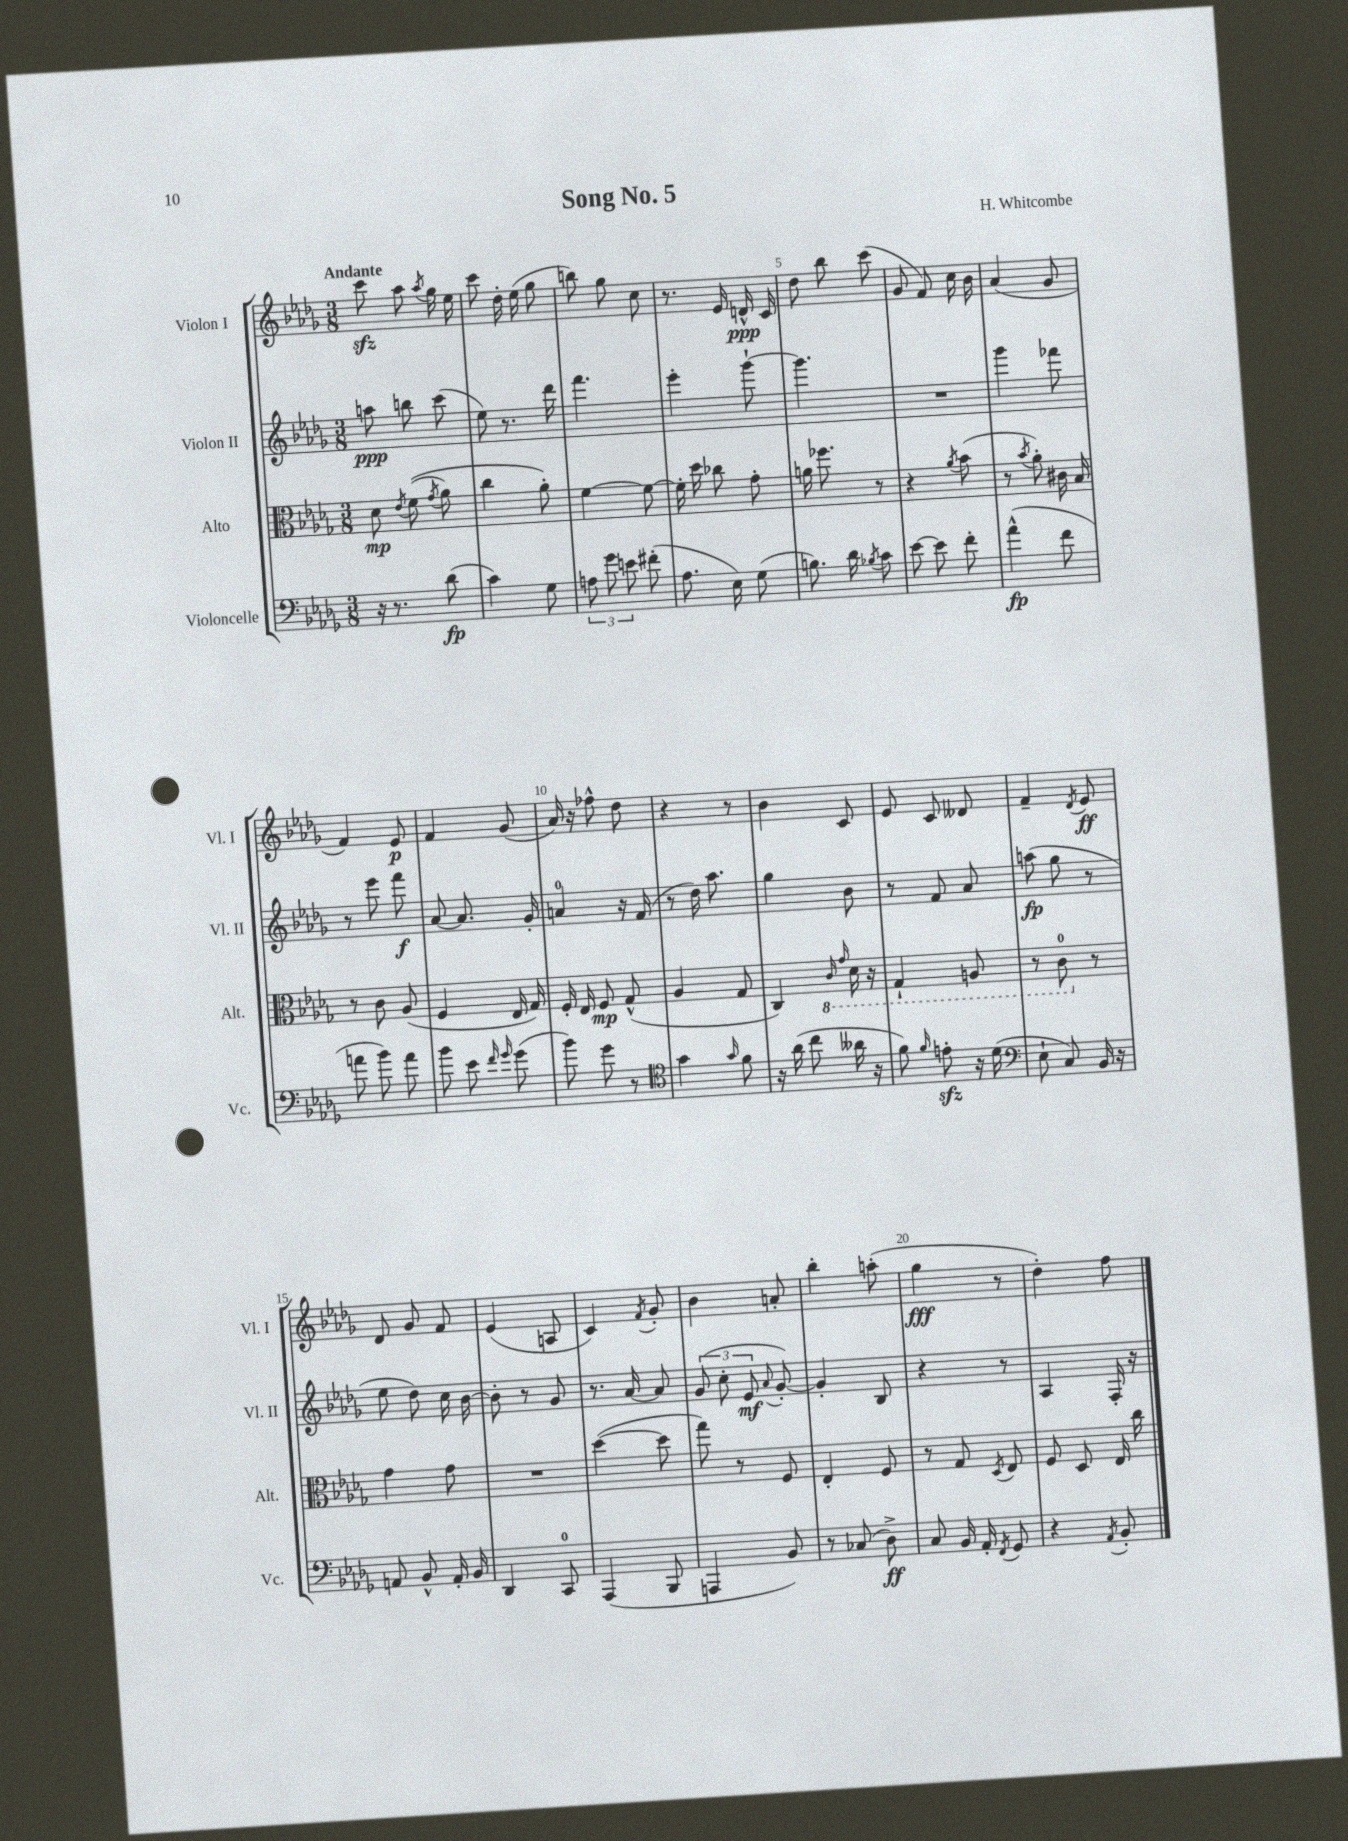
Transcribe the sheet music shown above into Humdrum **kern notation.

**kern	**kern	**kern	**kern
*staff4	*staff3	*staff2	*staff1
*clefF4	*clefC3	*clefG2	*clefG2
*k[b-e-a-d-g-]	*k[b-e-a-d-g-]	*k[b-e-a-d-g-]	*k[b-e-a-d-g-]
*M3/8	*M3/8	*M3/8	*M3/8
16r	8d-\	8aa\	8ccc\
8.r	.	.	.
.	8qe-/	.	.
.	&((8f\	8bb\	8aa-\
.	8qg-/	.	8qaa-/
(8d-\	8a-\)	(8ccc\	16gg-\
.	.	.	16ee-\
=	=	=	=
4c\)	4cc\	8ee-\)	8ccc\
.	.	8.r	16dd-'\
.	.	.	(16ee-\
8G-\	8a-'\&)	.	8gg-\
.	.	16ddd-\	.
=	=	=	=
12A\	[4f\	4.fff\	8bb\)
12g-\	.	.	.
.	.	.	8gg-\
12e\	.	.	.
(8f#'\	8f\_	.	8cc\
=	=	=	=
8.A-\	16f'\]	4eee-'\	8.r
.	16dd-\	.	.
.	8cc-\	.	.
16E-\)	.	.	16e-/
(8G-\	8g-'\	[8ggg-`\	16d^^/
.	.	.	16c/
=	=	=	=
8.B\)	16a\	4.ggg-\]	8dd-\
.	8.ff-\	.	.
.	.	.	8bb-\
16d-\	.	.	.
8qB-/	.	.	.
8c\	8r	.	(8ccc\
=	=	=	=
[8e-\	4r	4.r	8g-/
8e-\]	.	.	8f/)
.	8qa-/	.	.
8f'\	(8b-\	.	16cc\
.	.	.	16b-\
=	=	=	=
(4a-^^\	8r	4ggg-\	(4a-/
.	8qb-/	.	.
.	8a-'\)	.	.
8f\	16c#\	8fff-\	8g-/
.	16B-/	.	.
=	=	=	=
8a\	8r	8r	4f/)
8b-\)	8c\	8eee-\	.
8a\	(8A-/	8fff\	8e-/
=	=	=	=
8b-\	4F/	[8a-/	4f/
8e-\	.	8.a-/]	.
16qqf/	.	.	.
16qqg-/	.	.	.
(8g-\	16E-/	.	(8g-/
.	16G-/)	16g-'/	.
=	=	=	=
8b-\)	16F'/	4a/	16a-/)
.	16E-/	.	16r
8g-\	8F/	.	8ff-^^\
8r	(8G-^^/	16r	8dd-\
.	.	(16f/	.
=	=	=	=
*clefC4	*	*	*
4g-\	4A-/	8r	4r
.	.	16dd-\)	.
.	.	8.aa-\	.
16qqg-/	.	.	.
8f\	8G-/	.	8r
=	=	=	=
16r	4C/)	4gg-\	4b-\
(16a-\	.	.	.
8cc\	.	.	.
.	16qqC/	.	.
.	16qqG-/	.	.
16a--\	16D-\	8b-\	8c/
16r	16r	.	.
=	=	=	=
8f\)	4GG-`/	8r	8e-/
16qqf/	.	.	.
8e'\	.	8f/	8c/
16r	8AA/	8a-/	8d--/
(16d-\	.	.	.
=	=	=	=
*clefF4	*	*	*
8E-`\	8r	(8aa\	4f~/
8C/)	8C\	8gg-\	.
.	.	.	8qd-/
16BB-/	8r	8r	8e-/
16r	.	.	.
=	=	=	=
8AA/	4g-\	8ee-\	8d-/
8BB-^^/	.	8dd-\)	8g-/
16AA'/	8g-\	16cc\	8f/
16BB-/	.	[16b-\	.
=	=	=	=
4DD-/	4.r	8b-'\]	(4e-/
.	.	8r	.
8CC/	.	8g-/	8A/
=	=	=	=
(4AAA-/	([4dd-\	8.r	4c/)
.	.	[16a-/	.
.	.	.	8qf/
8BBB-/	8dd-\]	8a-/]	8g-'/
=	=	=	=
4AAA/	8gg-\)	(12g-/	4b-\
.	.	12cc'\	.
.	8r	.	.
.	.	12e-/	.
.	.	8qqa-/	.
8BB-/)	8F/	[8g-'/)	8a'/
=	=	=	=
8r	4E-'/	4g-'/]	4bb-'\
(8C-/	.	.	.
8D-^\)	8F/	8B-/	(8aa'\
=	=	=	=
8C/	8r	4r	4gg-\
16BB-/	8G-/	.	.
16AA-'/	.	.	.
8qFF/	8qD-/	.	.
8GG-/	8E-/	8r	8r
=	=	=	=
4r	8F/	4A-/	4dd-'\)
.	8D-/	.	.
8qAA-/	.	.	.
8BB-'/	16E-/	16F'/	8ff\
.	16cc\	16r	.
==	==	==	==
*-	*-	*-	*-
